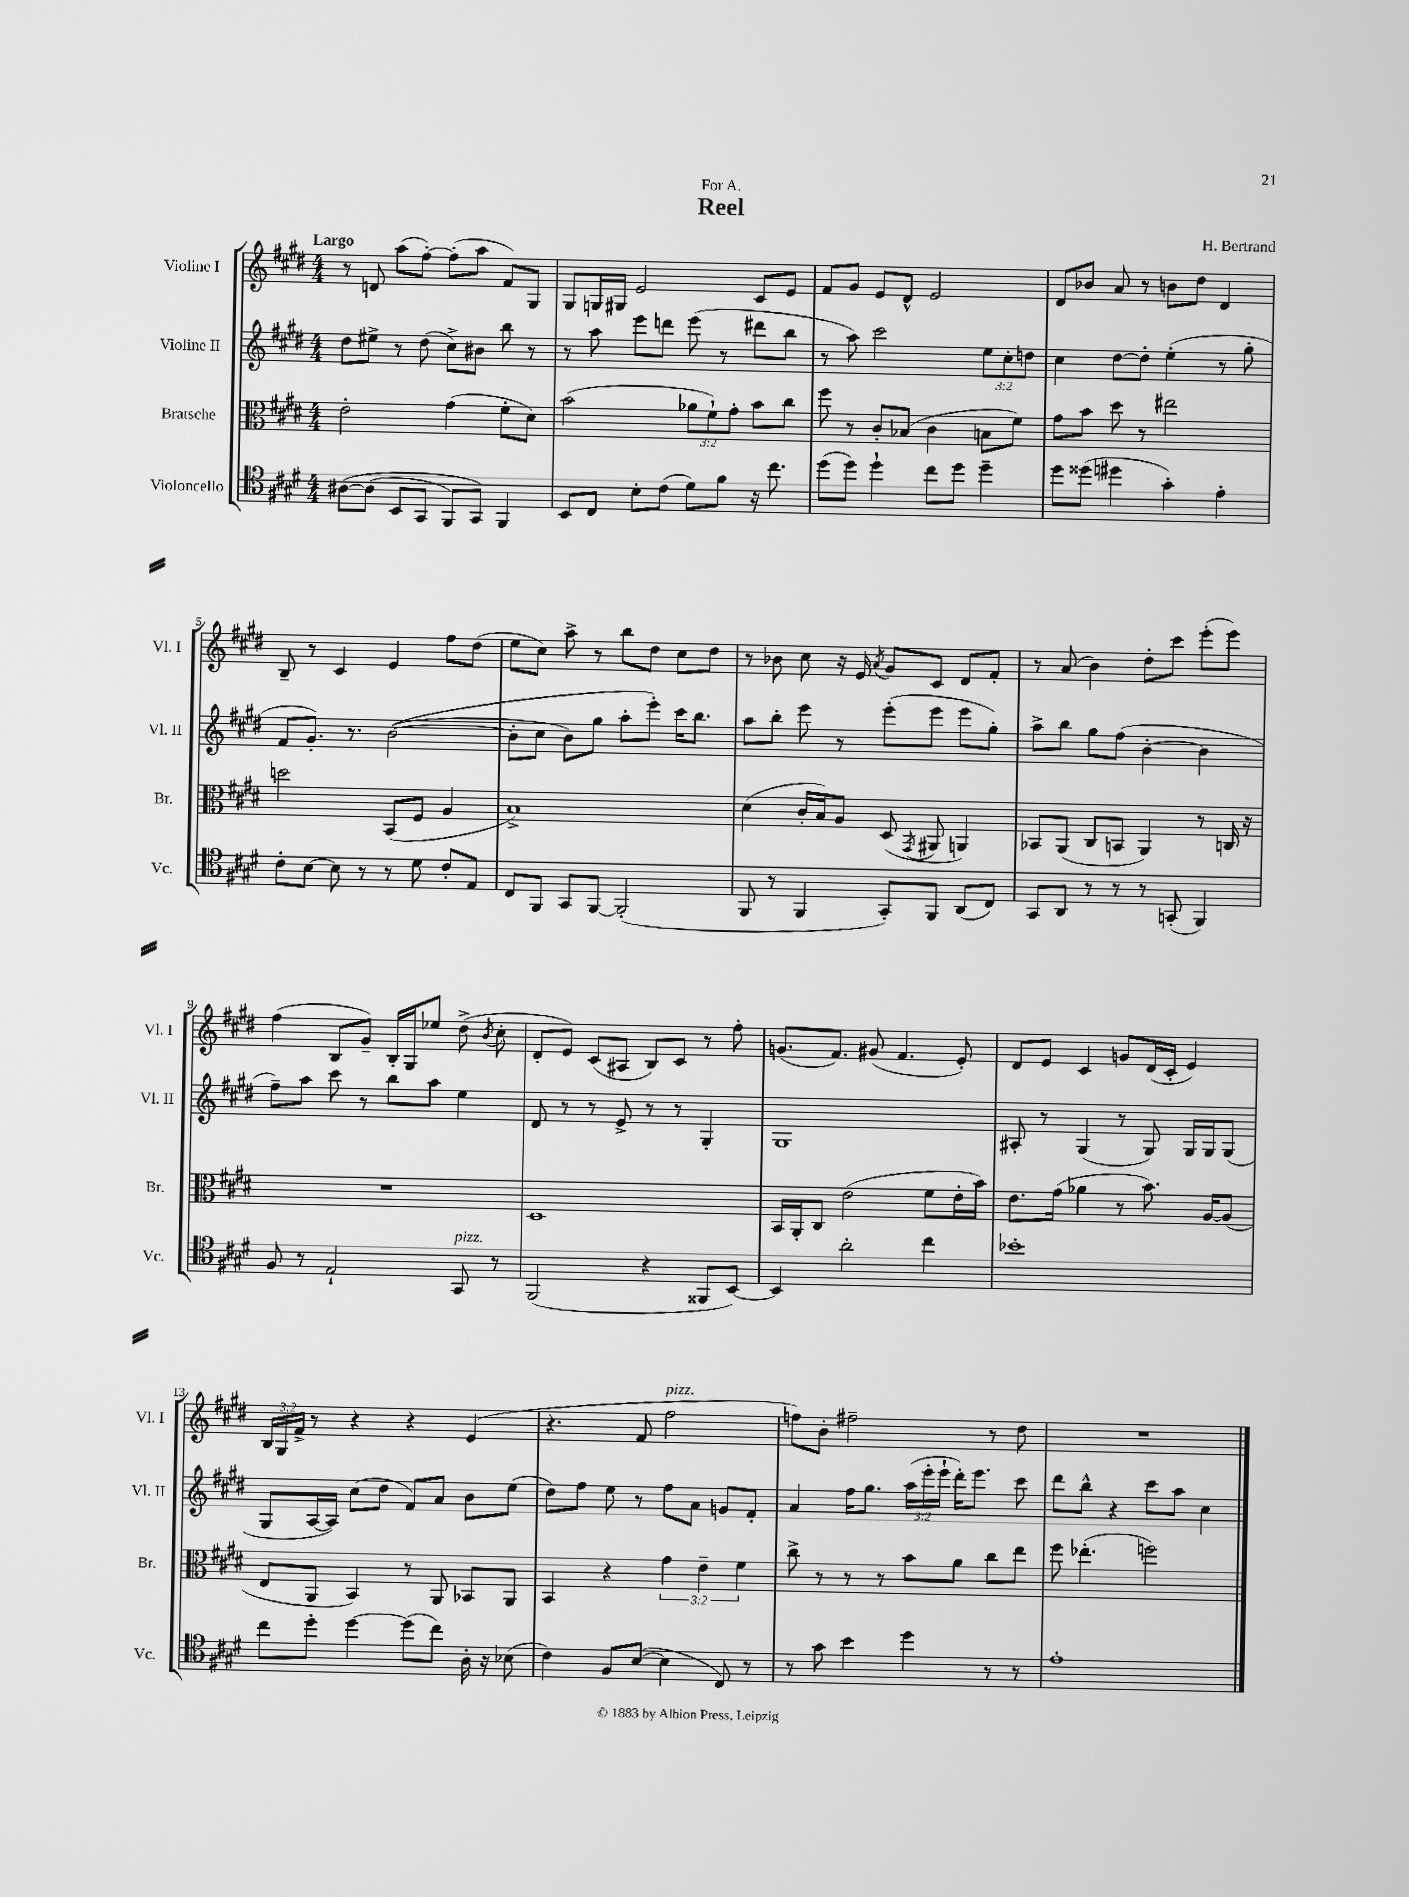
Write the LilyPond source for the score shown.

\header { title = "Reel" composer = "H. Bertrand" dedication = "For A." }
<<
\new StaffGroup <<
\new Staff = "s0" \with { instrumentName = "Violine I" shortInstrumentName = "Vl. I" } {
    \clef treble \key e \major \numericTimeSignature \time 4/4 \override Staff.TupletNumber.text = #tuplet-number::calc-fraction-text \tempo "Largo"
    \autoBeamOff r8 d'8 a''8[( fis''8]~-.) fis''8[-.( a''8] fis'8[) gis8] |
    gis8[ g16 gis16] e'2 cis'8[ e'8] |
    fis'8[ gis'8] e'8[ dis'8]-^ e'2 |
    dis'8[ bes'8] a'8 r8 b'8[ dis''8] dis'4 |
    b8-- r8 cis'4 e'4 fis''8[ dis''8]( |
    e''8[ cis''8]) a''8-> r8 b''8[ dis''8] cis''8[ dis''8] |
    r8 bes'8 cis''8 r16 e'16 \acciaccatura { a'8 } gis'8[ cis'8] dis'8[ fis'8]-. |
    r8 a'8( b'4) dis''8[-. cis'''8] e'''8[-.( e'''8]) |
    fis''4( b8[ gis'8]--) b16[-. gis16 ees''8] dis''8->( \acciaccatura { b'8 } cis''8-. |
    dis'8[-. e'8]) cis'8[( ais8] b8[) cis'8] r8 fis''8-. |
    g'8.[( fis'8.]) gis'8( fis'4. e'8-.) |
    dis'8[ e'8] cis'4 g'8[ dis'16( cis'16]-. e'4) |
    \tuplet 3/2 { b16[ gis16 fis'16]-> } r8 r4 r4 e'4( |
    r4. fis'8 fis''2^\markup { \italic "pizz." } |
    f''8[) b'8]-. fis''2-- r8 dis''8 |
    R1 \bar "|." |
}
\new Staff = "s1" \with { instrumentName = "Violine II" shortInstrumentName = "Vl. II" } {
    \clef treble \key e \major \numericTimeSignature \time 4/4 \override Staff.TupletNumber.text = #tuplet-number::calc-fraction-text
    \autoBeamOff dis''8[ eis''8]-> r8 dis''8( cis''8[->) bis'8] b''8 r8 |
    r8 a''8 e'''8[ d'''8] e'''8( r8 dis'''8[ b''8] |
    r8 a''8) cis'''2 \tuplet 3/2 { e''8[ cis''8-. d''8] } |
    cis''4 dis''8[~ dis''8]-. e''4-.( r8 gis''8-. |
    fis'8[ gis'8.]-.) r8. b'2~(\( |
    b'8[-. cis''8] b'8[) gis''8] a''8[-. e'''8]-.\) cis'''16[ b''8.] |
    a''8[ b''8]-. e'''8 r8 e'''8[-.( e'''8] e'''8[ gis''8]-.) |
    a''8[-> b''8] gis''8[ fis''8]( b'4~-. b'4 |
    fis''8[--) a''8] cis'''8 r8 b''8[ a''8] e''4 |
    dis'8 r8 r8 e'8-> r8 r8 gis4-. |
    gis1 |
    ais8-. r8 gis4( r8 gis8) gis16[ gis16 gis8]( |
    gis8[ a16~ a16]) cis''8[( dis''8] fis'8[) a'8] b'8[ e''8]( |
    dis''8[) fis''8] e''8 r8 fis''8[ a'8] g'8[ fis'8]-. |
    a'4 fis''16[ gis''8.] \tuplet 3/2 { a''16[( e'''16-. e'''16]-! } dis'''16[-.) e'''8.] cis'''8 |
    dis'''8[ b''8]-^ r4 cis'''8[ a''8] cis''4 \bar "|." |
}
\new Staff = "s2" \with { instrumentName = "Bratsche" shortInstrumentName = "Br." } {
    \clef alto \key e \major \numericTimeSignature \time 4/4 \override Staff.TupletNumber.text = #tuplet-number::calc-fraction-text
    \autoBeamOff e'2-. gis'4( fis'8[-. dis'8]) |
    b'2( \tuplet 3/2 { aes'8[ fis'8-!) gis'8]-. } b'8[ cis''8] |
    fis''8 r8 cis'8[-. bes8]( cis'4 b8[ fis'8]) |
    gis'8[ b'8] dis''8 r8 eis''2 |
    d''2 b,8[( fis8] a4 |
    b1->) |
    dis'4( cis'16[-. b16) a8] dis8( \acciaccatura { gis,8 } ais,8 a,4) |
    bes,8[ a,8]( cis8[ b,8] a,4) r8 c16 r16 |
    R1 |
    dis1 |
    b,16[ a,16-. cis8] e'2( fis'8[ e'16-. b'16]) |
    e'8.[ gis'16]( aes'4 r8 b'8.) a16[~ a8]( |
    e8[ a,8] b,4) r8 a,8 bes,8[ a,8] |
    b,4 r4 \tuplet 3/2 { gis'4 e'4-- fis'4 } |
    cis''8-> r8 r8 r8 b'8[ a'8] cis''8[ e''8] |
    fis''8 ees''4.-.( f''2) \bar "|." |
}
\new Staff = "s3" \with { instrumentName = "Violoncello" shortInstrumentName = "Vc." } {
    \clef tenor \key e \major \numericTimeSignature \time 4/4
    \autoBeamOff ais8[~\( ais8]( b,8[ gis,8] fis,8[) gis,8]\) fis,4 |
    b,8[ cis8] b8[-. cis'8]( dis'8[) fis'8] r16 cis''8. |
    dis''8[( dis''8]) dis''4-! cis''8[ dis''8] dis''4-- |
    dis''8[ disis''8]( dis''4 gis'4-.) e'4-. |
    cis'8[-. b8]~ b8 r8 r8 dis'8 cis'8[-. e8] |
    cis8[ fis,8] gis,8[ fis,8]~ fis,2-.( |
    fis,8 r8 fis,4 gis,8[-.) fis,8] a,8[( cis8]) |
    gis,8[ a,8] r8 r8 r8 g,8-.( fis,4) |
    fis8 r8 e2-! gis,8^\markup { \italic "pizz." } r8 |
    fis,2( r4 fisis,8[ b,8]~) |
    b,4 a'2-. cis''4 |
    bes'1-. |
    cis''8[ dis''8]-. dis''4~ dis''8[( cis''8]) a16-. r16 bes8( |
    cis'4) fis8[ b8]~( b4 cis8) r8 |
    r8 gis'8 b'4 dis''4 r8 r8 |
    e'1-. \bar "|." |
}
>>
>>
